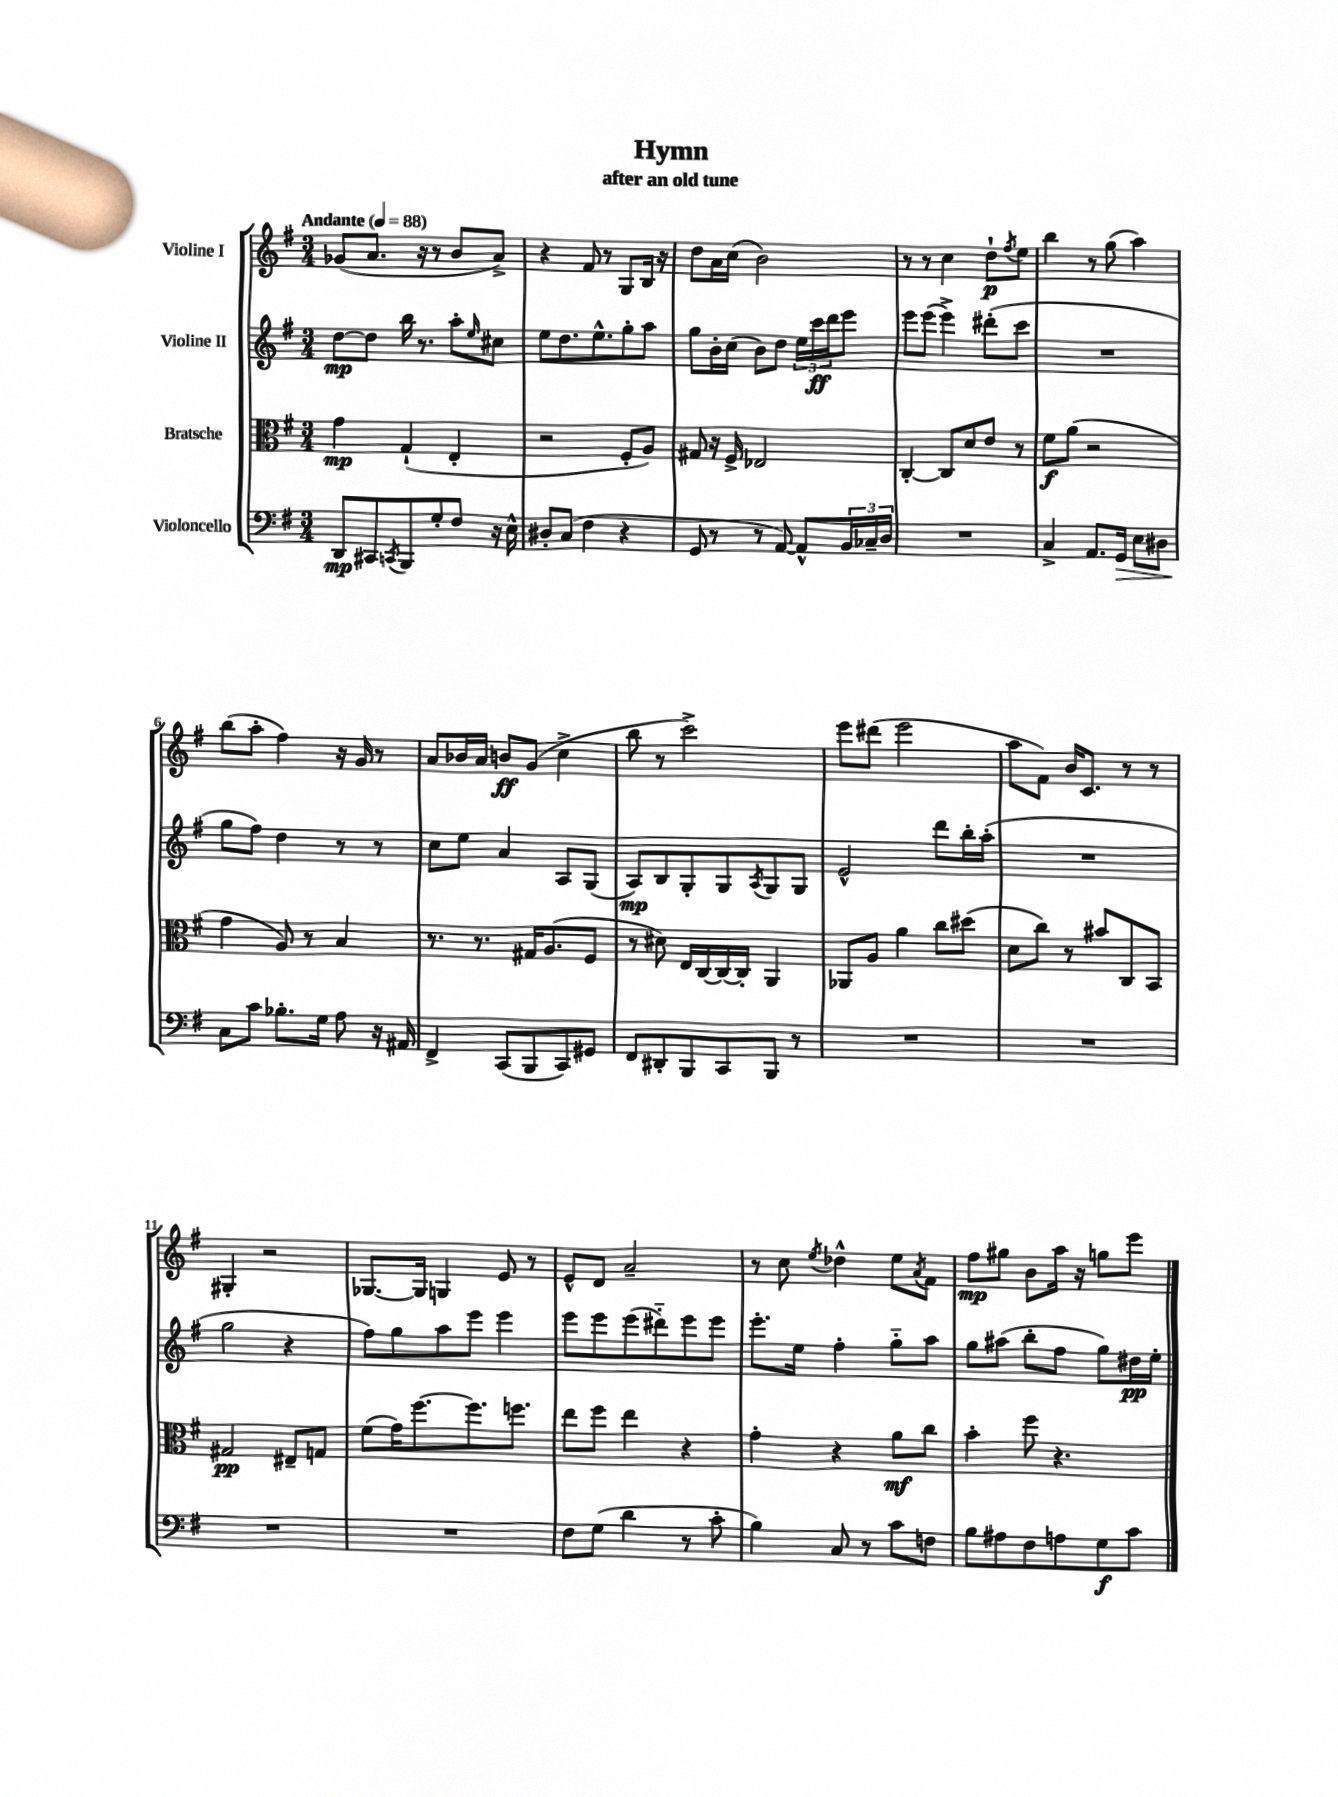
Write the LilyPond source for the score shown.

\header { title = "Hymn" subtitle = "after an old tune" }
<<
\new StaffGroup <<
\new Staff = "s0" \with { instrumentName = "Violine I" } {
    \clef treble \key g \major \numericTimeSignature \time 3/4 \tempo "Andante" 4 = 88
    ges'8( a'8. r16 r8 b'8 a'8->) |
    r4 fis'8 r8 g8 b16 r16 |
    d''8 a'16 c''16( b'2) |
    r8 r8 c''4 d''8-!\p \acciaccatura { fis''8 } e''8 |
    b''4 r8 g''8( a''4) |
    b''8( a''8-. fis''4) r16 g'16 r8 |
    a'8 bes'16 a'16 b'8\ff g'8( c''4-> |
    b''8 r8 c'''2->) |
    e'''8 dis'''8( e'''2 |
    a''8 fis'8) b'16 c'8. r8 r8 |
    gis4-. r2 |
    ges8.~ ges16 g4 e'8 r8 |
    e'8-^ d'8 a'2-- |
    r8 c''8 \acciaccatura { e''8 } des''4-^ e''8 \acciaccatura { a'8 } fis'8 |
    fis''8\mp gis''8 b'8 a''16 r16 g''8 e'''8 \bar "|." |
}
\new Staff = "s1" \with { instrumentName = "Violine II" } {
    \clef treble \key g \major \numericTimeSignature \time 3/4
    d''8~\mp d''8 b''16 r8. a''8-. \grace { e''16 } cis''8 |
    e''8 d''8. e''8.-^ g''8-. a''8 |
    g''8 b'16-. c''16( b'8) d''8 \tuplet 3/2 { e''16 c'''16\ff d'''16 } e'''8 |
    e'''8 e'''8( e'''4->) dis'''8-.( c'''8 |
    R2. |
    g''8 fis''8) d''4 r8 r8 |
    c''8 e''8 a'4 a8 g8( |
    a8\mp) b8 g8-. g8 \acciaccatura { a8 } g8 g8 |
    e'2-^ d'''8 b''16-. a''16-.( |
    R2. |
    g''2 r4 |
    fis''8) g''8 a''8 e'''8 e'''4 |
    e'''8 e'''8 e'''8( dis'''8-_) e'''8 e'''8 |
    e'''8.-. e''16 fis''4-. g''8-_ a''8 |
    g''8 ais''8( b''8-. fis''8 g''8) dis''16\pp e''16-. \bar "|." |
}
\new Staff = "s2" \with { instrumentName = "Bratsche" } {
    \clef alto \key g \major \numericTimeSignature \time 3/4
    g'4\mp g4-!( e4-. |
    r2 fis8-. a8) |
    gis8 r16 fis16-> ees2 |
    c4~-. c8 d'8 e'8 r8 |
    fis'8\f a'8( r2 |
    g'4 a8) r8 b4 |
    r8. r8. gis16 a8.( fis8 |
    r8 dis'8) e16 c16~ c16~ c16-. a,4 |
    aes,8 a8 a'4 c''8 dis''8( |
    d'8 c''8) r8 bis'8 c8 b,8 |
    gis2\pp eis8-- g8 |
    fis'8( g'16) fis''8.~ fis''8. f''8. |
    e''8 fis''8 e''4 r4 |
    g'4-. r4 a'8\mf c''8 |
    b'4-. fis''8 r4. \bar "|." |
}
\new Staff = "s3" \with { instrumentName = "Violoncello" } {
    \clef bass \key g \major \numericTimeSignature \time 3/4
    d,8\mp cis,8 \acciaccatura { c,8 } b,,8 g8-. fis8 r16 e16-^ |
    dis8-. c8( fis4 r4 |
    g,8 r8 r8 a,8~) a,8-^ \tuplet 3/2 { b,16 ces16-- d16 } |
    R2. |
    c4-> a,8. g,16\> e8 dis8 |
    c8\! c'8 bes8.-. g16 a8 r16 ais,16 |
    fis,4-> c,8( b,,8 c,8) gis,8 |
    fis,8 dis,8-. b,,8 c,8 b,,8 r8 |
    R2. |
    R2. |
    R2. |
    R2. |
    fis8 g8( d'4 r8 c'8-. |
    b4) c8 r8 c'8 f8 |
    b8 ais8 fis8 a8 g8\f c'8 \bar "|." |
}
>>
>>
